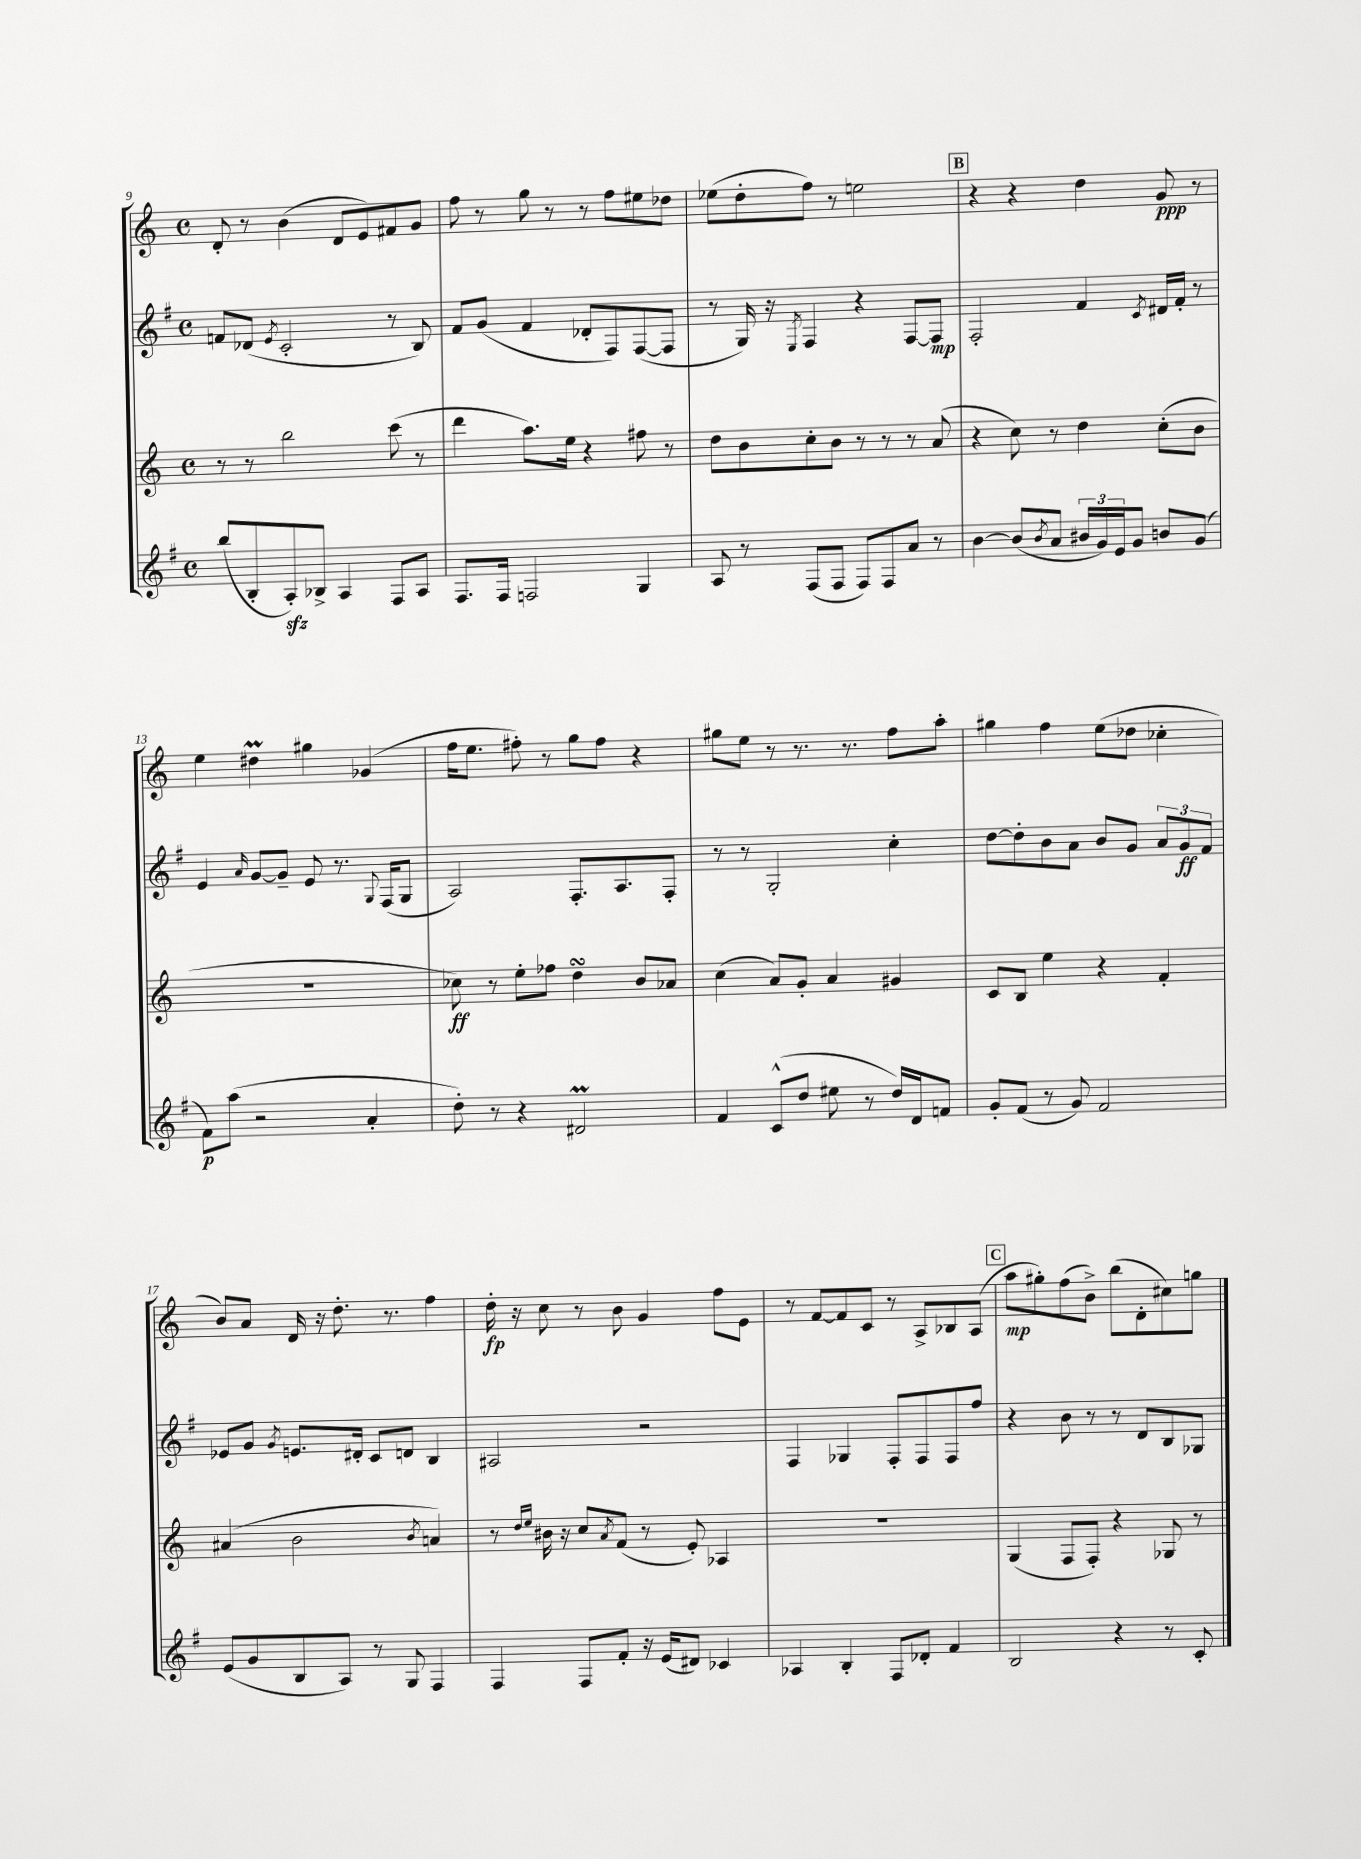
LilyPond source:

<<
\new StaffGroup <<
\new Staff = "s0" {
    \clef treble \key c \major \defaultTimeSignature \time 4/4
    d'8-. r8 b'4( d'8 e'8) fis'8 g'8 |
    f''8 r8 g''8 r8 r8 f''8 eis''8 des''8 |
    ees''8( d''8-. f''8) r8 e''2 |
    \mark \markup { \box "B" } r4 r4 d''4 g'8\ppp r8 |
    e''4 dis''4\prall gis''4 ges'4( |
    f''16 e''8. fis''8-.) r8 g''8 fis''8 r4 |
    gis''8 e''8 r8 r8. r8. f''8 a''8-. |
    gis''4 f''4 e''8( des''8 ces''4-. |
    b'8) a'8 d'16 r16 d''8.-. r8. f''4 |
    d''16-.\fp r16 c''8 r8 b'8 g'4 f''8 e'8 |
    r8 f'8~ f'8 c'8 r8 a8-> bes8 a8( |
    \mark \markup { \box "C" } a''8\mp gis''8-.) f''8( b'8->) b''8( d'8-. cis''8) g''8 \bar "|." |
}
\new Staff = "s1" {
    \clef treble \key g \major \defaultTimeSignature \time 4/4
    f'8 des'8( \acciaccatura { e'8 } c'2-. r8 b8) |
    fis'8 g'8( fis'4 des'8-. fis8) fis8~( fis8 |
    r8 g16) r16 \acciaccatura { e8 } fis4 r4 fis8~ fis8\mp |
    \mark \markup { \box "B" } fis2-. fis'4 \acciaccatura { c'8 } dis'16 fis'16-. r8 |
    e'4 \grace { a'16 } g'8~ g'8-- e'8 r8. \appoggiatura { g8 } fis16( g8 |
    a2) fis8.-. a8. fis8-. |
    r8 r8 g2-. c''4-. |
    d''8~ d''8-. b'8 a'8 b'8 g'8 \tuplet 3/2 { a'8 g'8\ff fis'8 } |
    ees'8 g'8 \acciaccatura { g'8 } e'8. dis'16-. c'8 d'8 b4 |
    ais2 r2 |
    fis4 ges4 fis8-. fis8 fis8 fis''8 |
    \mark \markup { \box "C" } r4 b'8 r8 r8 d'8 b8 ges8 \bar "|." |
}
\new Staff = "s2" {
    \clef treble \key c \major \defaultTimeSignature \time 4/4
    r8 r8 b''2 c'''8( r8 |
    d'''4 a''8.) e''16 r4 fis''8 r8 |
    d''8 b'8 c''8-. b'8 r8 r8 r8 a'8( |
    \mark \markup { \box "B" } r4 c''8) r8 d''4 c''8-.( b'8 |
    R1 |
    ces''8\ff) r8 e''8-. fes''8 d''4\turn b'8 aes'8 |
    c''4( a'8) g'8-. a'4 gis'4 |
    c'8 b8 e''4 r4 f'4-. |
    ais'4( b'2 \acciaccatura { b'8 } a'4) |
    r8 \grace { d''16 e''16 } bis'16 r16 c''8 \acciaccatura { a'8 } f'8( r8 e'8-.) aes4 |
    R1 |
    \mark \markup { \box "C" } g4( f8 f8-.) r4 ges8 r8 \bar "|." |
}
\new Staff = "s3" {
    \clef treble \key g \major \defaultTimeSignature \time 4/4
    b''8( b8-. a8-.\sfz) bes8-> a4 fis8 a8 |
    fis8. fis16 f2 g4 |
    a8 r8 fis8( fis8 fis8) fis8 a'8 r8 |
    \mark \markup { \box "B" } b'4~ b'8( \acciaccatura { b'8 } a'8 \tuplet 3/2 { bis'16 g'16) e'16 } g'8 b'8 g'8( |
    fis'8\p) a''8( r2 a'4-. |
    d''8-.) r8 r4 dis'2\prall |
    fis'4 c'8-^( d''8 eis''8 r8 d''16) d'16 f'8 |
    g'8-. fis'8( r8 g'8) fis'2 |
    e'8( g'8 b8 a8) r8 g8 fis4 |
    fis4 fis8 fis'8-. r16 e'16( dis'8) ces'4 |
    aes4 b4-. fis8 des'8-. fis'4 |
    \mark \markup { \box "C" } b2 r4 r8 c'8-. \bar "|." |
}
>>
>>
\layout { \context { \Score currentBarNumber = #9 } }
